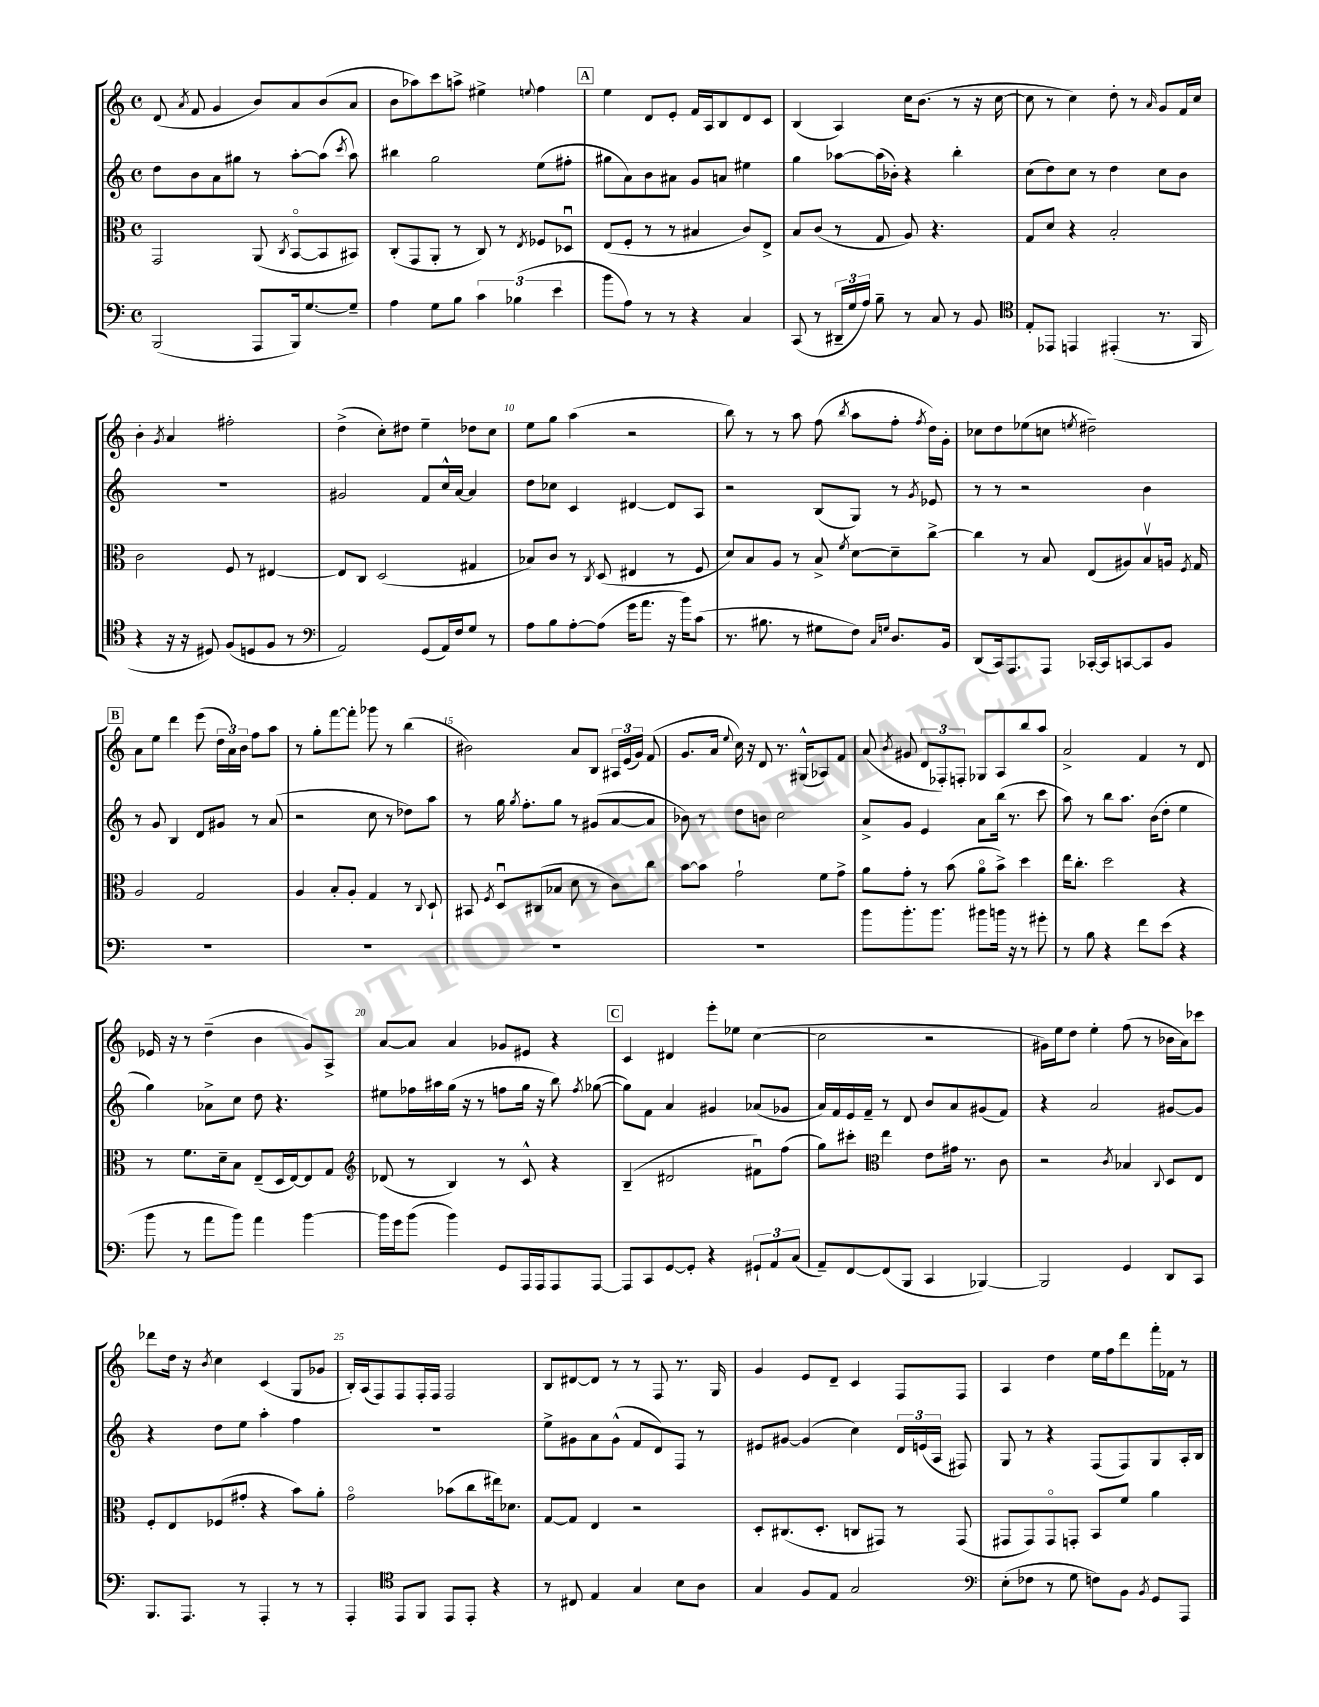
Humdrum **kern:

**kern	**kern	**kern	**kern
*staff4	*staff3	*staff2	*staff1
*clefF4	*clefC3	*clefG2	*clefG2
*k[]	*k[]	*k[]	*k[]
*M4/4	*M4/4	*M4/4	*M4/4
*met(c)	*met(c)	*met(c)	*met(c)
(2BBB	2GG	8dd	(8d
.	.	.	8qa
.	.	8b	8f
.	.	8a	4g
.	.	8gg#	.
8AAA	(8AA	8r	8b)
.	8qC	.	.
16BBB)	[8BBo	[8aa'	8a
[8.G	.	.	.
.	8BB]	(8aa]	(8b
.	.	8qccc	.
8G~]	8BB#)	8aa)	8a
=	=	=	=
4A	(8C'	4bb#	8b
.	8GG	.	8aa-)
8G	8AA'	2gg	8ccc
8B	8r	.	8aa^
6c	8C)	.	4ee#^
.	8r	.	.
(6B-	.	.	.
.	8qE	.	8qqee
.	8F-	(8ee	4ff
6e	.	.	.
.	8D-u	8ff#'	.
=	=	=	=
8b	(8E	8gg#	4ee
8A)	8F'	8a)	.
8r	8r	8b	8d
8r	8r	8a#	8e'
4r	4B#	8g	16f
.	.	.	16A
.	.	8a	8B
4C	8c)	4ee#	8d
.	8E^	.	8c
=	=	=	=
(8CC	8B	4gg	(4B
8r	(8c	.	.
24DD#~	8r	[8aa-	4A)
24G	.	.	.
24A)	.	.	.
8B~	8G	(16aa-]	.
.	.	16b-')	.
8r	8A)	4r	16cc
.	.	.	(8.b
8C	4.r	.	.
8r	.	4bb'	8r
8BB	.	.	16r
.	.	.	[16cc
=	=	=	=
*clefC4	*	*	*
8E'	8G	(8cc	8cc]
8EE-	8d	8dd)	8r
4EE	4r	8cc	4cc)
.	.	8r	.
(4EE#'	2B'	4dd	8dd'
.	.	.	8r
.	.	.	16qqa
8.r	.	8cc	8g
.	.	8b	16f
16FF	.	.	16cc
=	=	=	=
4r	2c	1r	4b'
.	.	.	8qg
16r	.	.	4a
16r	.	.	.
8D#)	.	.	.
(8F	8F	.	2ff#'
8D	8r	.	.
8F	[4E#	.	.
8r	.	.	.
=	=	=	=
*clefF4	*	*	*
2AA)	8E#]	2g#	(4dd^
.	8C	.	.
.	(2D	.	8cc')
.	.	.	8dd#
(8GG	.	8f	4ee~
16AA)	.	16cc^^	.
16F	.	[16a	.
8G	4G#	4a]	8dd-
8r	.	.	8cc
=	=	=	=
8A	8B-)	8dd	8ee
8B	8c	8cc-	8gg
[8A'	8r	4c	(4aa
.	8qC	.	.
(8A]	(8D	.	.
16g	4E#	[4d#	2r
8.a	.	.	.
16r	8r	8d#]	.
16b)	.	.	.
(8c	8F	8A	.
=	=	=	=
8.r	8d)	2r	8bb)
.	8B	.	8r
8.B#	.	.	.
.	8A	.	8r
8r	8r	.	8aa
8G#	8B^	(8B	(8ff
.	8qf	.	8qbb
8F)	[8d	8G)	8aa
16qqC	.	.	.
16qqG	.	.	.
8.D	8d~]	8r	8ff'
.	.	8qg	8qff
.	[8cc^	8e-	16dd)
16BB	.	.	16g'
=	=	=	=
(8DD	4cc]	8r	8cc-
16CC)	.	8r	8dd
8.AAA	.	.	.
.	8r	2r	(8ee-
8AAA	8B	.	8cc
.	.	.	8qee
[16CC-'	(8E	.	2dd#~)
16CC-]	.	.	.
[8CC	8A#)	.	.
8CC]	8Bv	4b	.
8BB	16A	.	.
.	8qF	.	.
.	16G	.	.
=	=	=	=
1r	2A	8r	8a
.	.	8g	8ee
.	.	4B	4ddd
.	2G	8d	(8eee
.	.	8g#	24dd
.	.	.	24a)
.	.	.	24b
.	.	8r	8ff
.	.	(8a	8aa
=	=	=	=
1r	4A	2r	8r
.	.	.	8gg'
.	8B'	.	[8fff
.	8A'	.	8fff']
.	4G	8cc	8ggg-
.	.	8r	8r
.	8r	8dd-)	(4bb
.	8qqC	.	.
.	8D`	8aa	.
=	=	=	=
1r	8BB#	8r	2b#)
.	8qF	.	.
.	8Du	16gg	.
.	.	8qgg	.
.	.	8.ff'	.
.	(8C#	.	.
.	8B-	8gg	.
.	8d	8r	8a
.	8r	(8g#	8B
.	8c)	[8a	24A#
.	.	.	(24e
.	.	.	24g)
.	8cc	8a]	(8f
=	=	=	=
1r	[8b	8b-)	8.g
.	8b]	8r	.
.	.	.	16a
.	.	.	8qqee
.	2g`	8dd	16cc)
.	.	.	16r
.	.	8b	8d
.	.	2cc	8.r
.	.	.	(16G#^^
.	8f	.	8A-)
.	8g^	.	8f
=	=	=	=
8b	8a	8a^	(8a
.	.	.	8qb
8.b'	8g'	8g	8g#
.	8r	4e	12d
8.b	.	.	.
.	.	.	12F-')
.	(8b	.	.
.	.	.	12F'
8b#	8ao	8a	8G-
16b	8b^)	(16bb	8A
16r	.	8.r	.
8r	4dd	.	8bb
8g#'	.	8ccc	8aa
=	=	=	=
8r	16ee	8aa)	2a^
.	8.cc'	.	.
8B	.	8r	.
4r	2dd	8bb	.
.	.	8.aa	.
8f	.	.	4f
.	.	(16b	.
(8e	.	8dd'	.
4r	4r	4ee	8r
.	.	.	8d
=	=	=	=
8b	8r	4gg)	16e-
.	.	.	16r
8r	8.f	.	8r
8a	.	8a-^	(4dd~
.	16d~	.	.
8b)	8B	8cc	.
4a	(8E~	8dd	4b
.	16D	4.r	.
.	[16E)	.	.
[4b	8E]	.	8g)
.	8G	.	8A^
=	=	=	=
*	*clefG2	*	*
16b]	(8d-	8ee#	[8a
16g	.	.	.
(8b	8r	16ff-	8a]
.	.	16aa#	.
4b)	4B)	(16gg	4a
.	.	16r	.
.	.	8r	.
8GG	8r	8ff	8g-
16AAA	8c^^	16gg	8e#
16AAA	.	16r	.
8AAA	4r	8bb)	4r
.	.	8qff	.
[8AAA	.	([8gg-	.
=	=	=	=
8AAA]	(4B~	8gg-])	4c
8CC	.	8f	.
[8GG	2d#	4a	4d#
8GG']	.	.	.
4r	.	4g#	8eee'
.	.	.	8ee-
12GG#`	8f#u)	(8a-	([4cc
12AA	.	.	.
.	(8ff	8g-	.
(12C	.	.	.
=	=	=	=
8AA~)	8gg)	16a)	2cc]
.	.	16f	.
[8FF	8ccc#'	16e	.
.	.	16f~	.
*	*clefC3	*	*
(8FF]	4ee	8r	.
8BBB	.	8d	.
4CC	8e	8b	2r
.	16g#	8a	.
.	8.r	.	.
[4BBB-)	.	(8g#	.
.	8c	8f)	.
=	=	=	=
2BBB-]	2r	4r	16g#)
.	.	.	16ee
.	.	.	8dd
.	.	2a	4ee'
.	8qc	.	.
4GG	4B-	.	(8ff
.	.	.	8r
.	8qqC	.	.
8DD	8D	[8g#	16b-
.	.	.	16a)
8CC	8E	8g#]	8ccc-
=	=	=	=
8.BBB	8F'	4r	8ddd-
.	8E	.	16dd
8.AAA	.	.	16r
.	.	.	8qb
.	(8F-	8dd	4cc
8r	8g#'	8ee	.
4AAA'	4r	4aa'	(4c
8r	8b)	4ff	8G
8r	8a'	.	8g-
=	=	=	=
4AAA'	2go	1r	16B')
.	.	.	(16A
.	.	.	8F)
*clefC4	*	*	*
8EE	.	.	8F
8FF	.	.	16F'
.	.	.	16F
8EE	(8b-	.	2F
8EE'	8cc	.	.
4r	16ee#)	.	.
.	8.d-	.	.
=	=	=	=
8r	[8G	8ee^	8B
8C#	8G]	8g#	[8d#
4E	4E	8a	8d#]
.	.	(8g#^^	8r
4G	2r	8f	8r
.	.	8d)	8F
8B	.	8F	8.r
8A	.	8r	.
.	.	.	16G
=	=	=	=
4G	8D'	8e#	4g
.	(8.C#	[8g#	.
8F	.	(4g#]	8e
.	8.D'	.	.
8E	.	.	8d~
2G	8C	4cc)	4c
.	8GG#)	.	.
.	8r	24d	8F
.	.	(24e	.
.	.	24A	.
.	(8GG#	8F#)	8F
=	=	=	=
*clefF4	*	*	*
(8E'	8GG#	8G	4A
8F-	8GG#)	8r	.
8r	8GG#o	4r	4dd
8G	8GG'	.	.
8F)	8BB	(8F	16ee
.	.	.	16ff
8BB	8f	8F)	8ddd
8qBB	.	.	.
8GG	4a	8G	16fff'
.	.	.	16f-
8AAA	.	16A'	8r
.	.	16B	.
==	==	==	==
*-	*-	*-	*-
